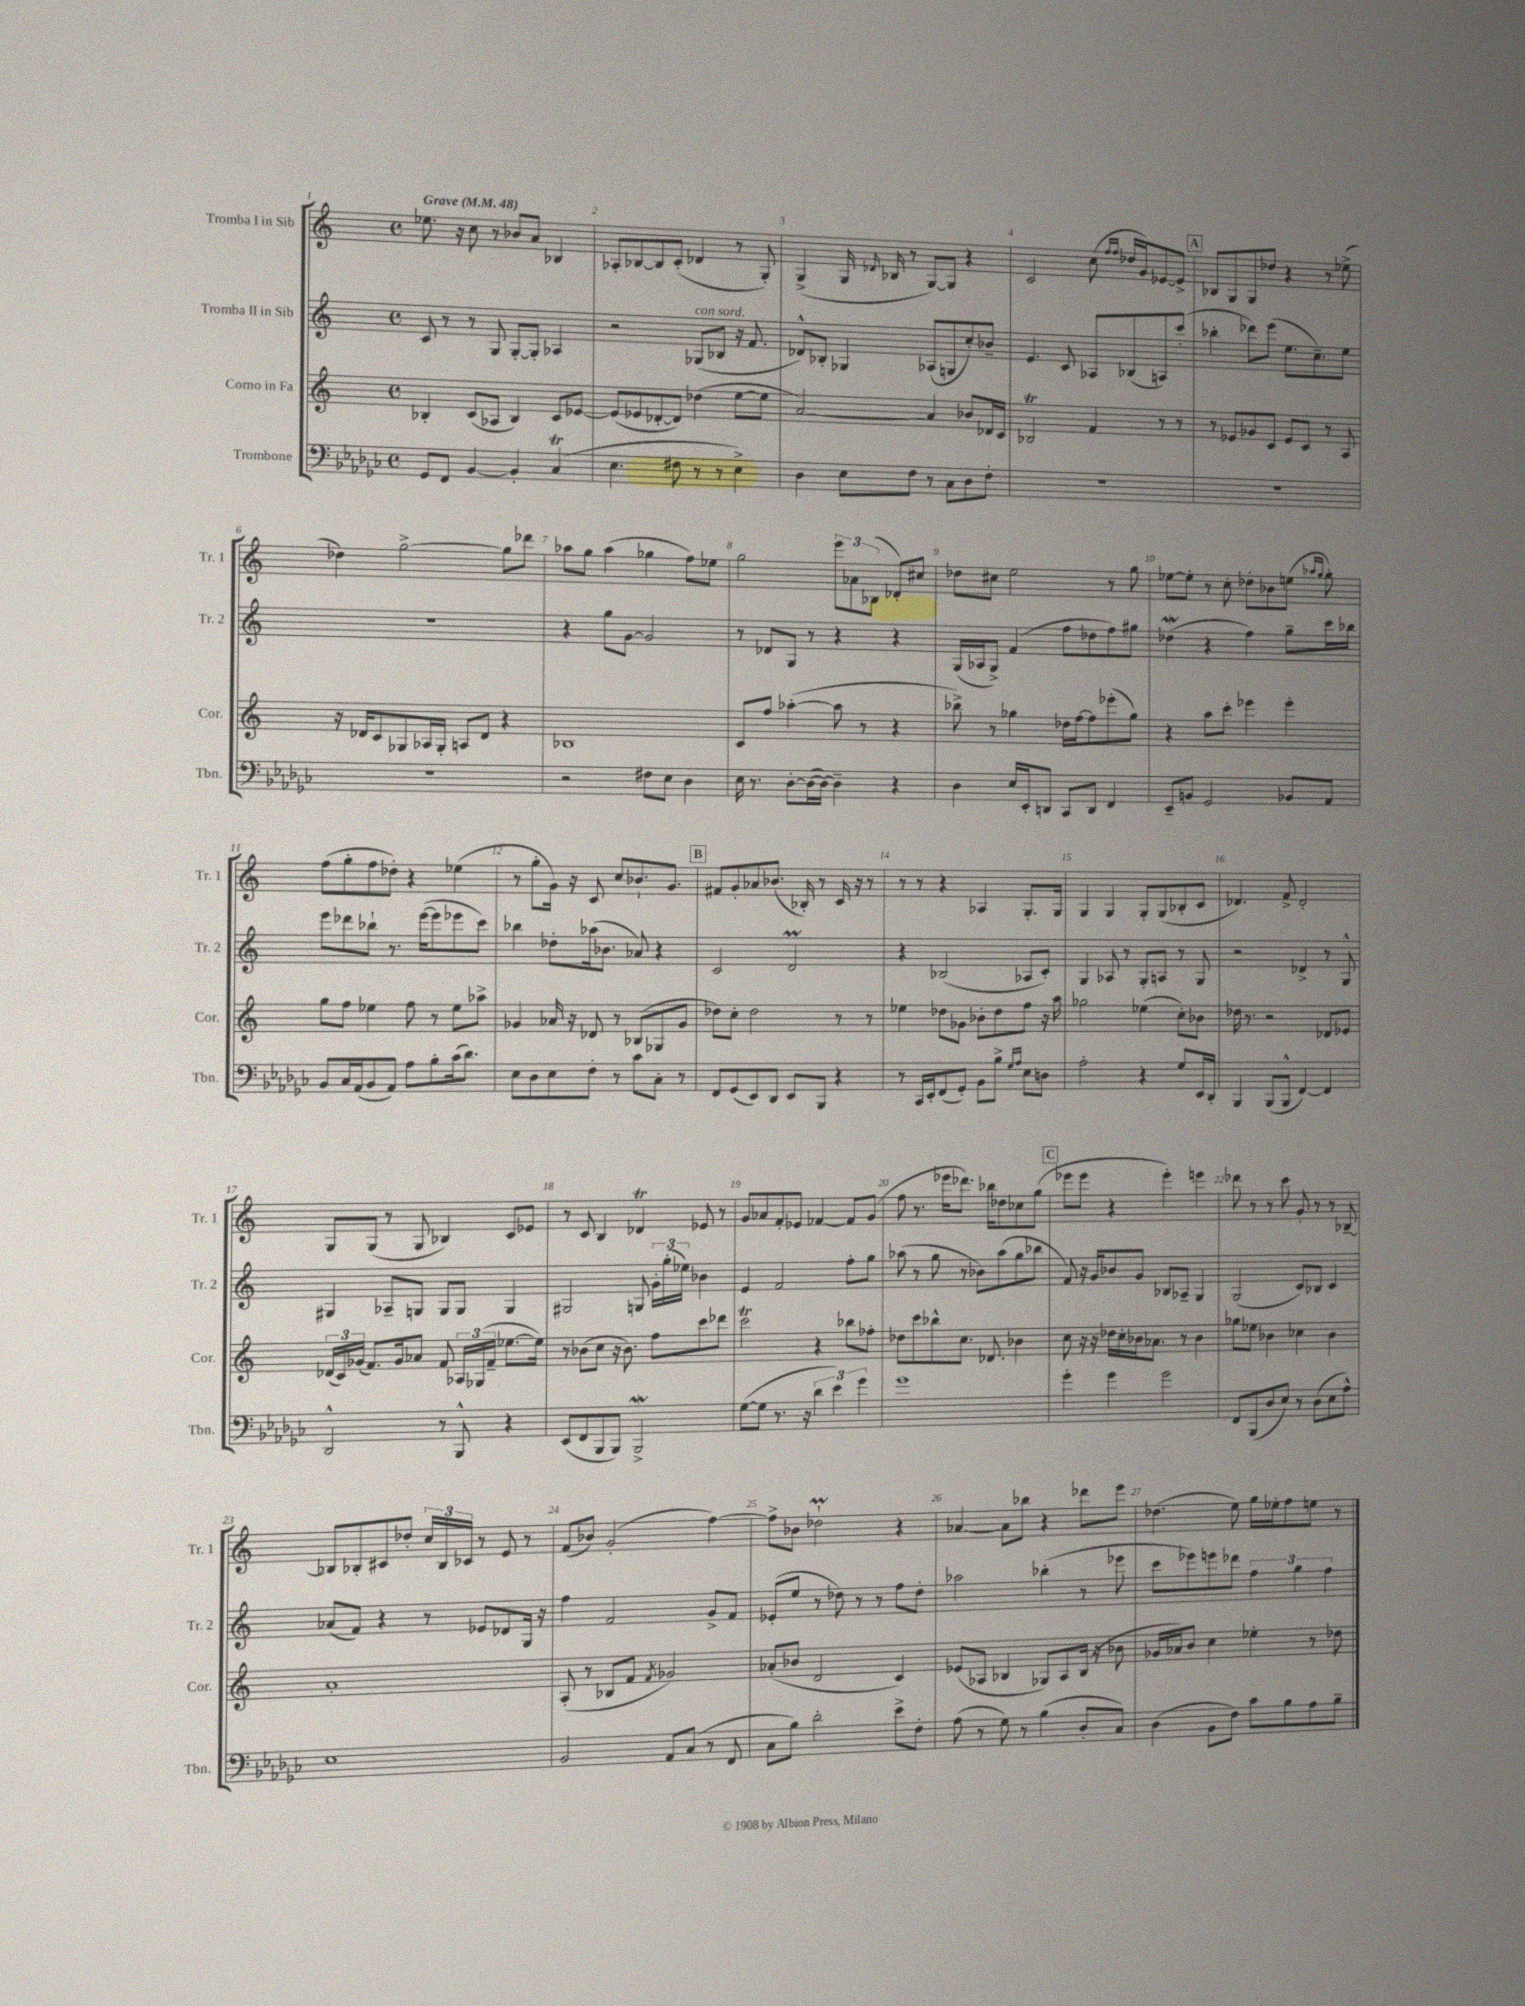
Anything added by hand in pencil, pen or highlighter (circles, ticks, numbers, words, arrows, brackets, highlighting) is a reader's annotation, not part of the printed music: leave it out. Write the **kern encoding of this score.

**kern	**kern	**kern	**kern
*staff4	*staff3	*staff2	*staff1
*clefF4	*clefG2	*clefG2	*clefG2
*k[b-e-a-d-g-c-]	*k[]	*k[]	*k[]
*M4/4	*M4/4	*M4/4	*M4/4
*met(c)	*met(c)	*met(c)	*met(c)
*MM48	*MM48	*MM48	*MM48
8GG-	4B-'	8c	8.ee-
8FF	.	8r	.
.	.	.	16r
[4BB-	(8c	8r	8cc
.	8A-	8G	8r
4BB-']	4B-)	[8G'	8b-
.	.	8G']	8a
(4C-	8c	4A-	4B-
.	[8e-	.	.
=	=	=	=
4.E-	(8e-]	2r	8A-'
.	8e-	.	[8B-
.	[8d-'	.	8B-]
8F#	8d-])	.	(8c'
8r	(4dd-	(8G-	4d-
8r	.	8B-	.
4E-^)	[8ee	16r	8r
.	.	8.f	.
.	8ee]	.	8G')
=	=	=	=
4D-	[2a)	8d-^^)	(4G^
.	.	8B-'	.
8E-	.	4G-	16G
.	.	.	16qqd-
.	.	.	16B-
8F	.	.	8r
8r	4a]	(8A-	[8G)
8C-	.	8G	8G]
8D-	8b-	8cc')	4r
8F'	16d-	8b-~	.
.	16c	.	.
=	=	=	=
1r	2B-	4.e	2c
.	.	8c	.
.	4f	8A-	(8cc
.	.	.	16qqff
.	.	.	16qqff
.	.	(8B-	16dd-
.	.	.	16g)
.	8r	8A)	[8e-
.	8r	(8ccc'	8e-^]
=	=	=	=
1r	8r	4bb-'	8B-
.	8e-	.	8G
.	8g-	8ddd-)	8G
.	8c	(8eee	8dd-
.	8e-	8.ee	4r
.	8c	.	.
.	.	8.cc~)	.
.	8r	.	8r
.	8A	8ee	(8ee-^
=	=	=	=
1r	16r	1r	4dd-)
.	16d-	.	.
.	8c	.	.
.	8G-	.	[2gg^
.	16A-	.	.
.	16G-'	.	.
.	8A	.	.
.	8d-	.	.
.	4r	.	8gg]
.	.	.	8ddd-
=	=	=	=
2r	1B-	4r	8aa-
.	.	.	8gg
.	.	8gg	(4aa-
.	.	[8g	.
8F#	.	2g]	4gg-
8E-	.	.	.
4D-	.	.	8ff)
.	.	.	8ee-
=	=	=	=
16E-	8c	8r	2gg
8.r	.	.	.
.	8ff	8d-	.
[8D-'	([4aa-'	8G	.
(16D-_	.	8r	.
16D-_)	.	.	.
4D-~]	8aa-]	4r	12eee
.	.	.	12a-
.	8r	.	.
.	.	.	(12B-
4r	4r	4r	8d-')
.	.	.	8cc#
=	=	=	=
4D-	8bb-^)	(16G	8dd-
.	.	16A-	.
.	8r	8G^)	8cc#
16E-	4gg-	(4f	2ee
16EE-'	.	.	.
8DD	.	.	.
8CC-	16dd-	8ff	.
.	[16ff	.	.
8DD	8ff]	8dd-	.
4FF	(8eee-'	8ff)	8r
.	8gg-)	8gg#	8gg
=	=	=	=
8EE-~	4r	(4dd-	[8ee-
8BB	.	.	8ee-']
2GG-	8aa	4r	8r
.	8ccc'	.	8cc'
.	4eee-	4ff)	8dd-'
.	.	.	8b-
8BB-	4eee-'	8gg~	(8ee
.	.	.	16qqaa-
.	.	.	16qqgg
8AA-	.	16ccc	8gg')
.	.	16bb-	.
=	=	=	=
8BB-	8gg	8eee	(8ff
16C-	8ff	8ddd-	8gg'
(16AA-	.	.	.
8BB-	4ee-	8bb-`	8ff
8AA-)	.	8.r	8dd-')
8A-	8ff	.	4r
.	.	([16eee	.
8B-'	8r	8eee]	.
(16c-	8ee-	8eee-	(4ee-
8.d-)	.	.	.
.	8aa-^	8ccc)	.
=	=	=	=
8E-	4g-	4bb-	8r
8D-	.	.	8gg'
8E-	16a-	8dd-'	16g)
.	16r	.	16r
8F'	8d-	(16aa-	8c
.	.	8.b-	.
8r	8r	.	8cc
8c-	(8B-	8a-)	8.b-`
8C-'	8G-	4r	.
.	.	.	8.g
8r	8g-	.	.
=	=	=	=
8FF	8dd-)	2c	8f#
(8GG-	8cc'	.	8g'
8EE-)	2dd-	.	8a-
8DD-	.	.	(8.b-
8EE-	.	2d	.
.	.	.	16B-')
8BBB-	.	.	8r
4r	8r	.	16c
.	.	.	16r
.	8r	.	8r
=	=	=	=
8r	4ee-	4r	8r
16CC-	.	.	8r
16EE-'	.	.	.
(8FF	8dd-	(2B-	4r
8GG-')	8g-	.	.
8BB-	8b-'	.	4A-
8B-^	8dd-	.	.
16qqG-	.	.	.
16qqA-	.	.	.
8E-	8ff	8A-	8.G'
8D	16r	8c')	.
.	16aa	.	16G
=	=	=	=
2A-'	2gg-	4G	4G
.	.	8A-	4G
.	.	8r	.
4r	(4ee-	8G'	8G'
.	.	8A	(8G
8G-	8cc')	8r	8B-'
16EE-	8b-	8G	8c
16DD-'	.	.	.
=	=	=	=
4BBB-	16dd-	2r	4.d-)
.	8.r	.	.
(8BBB-	2r	.	.
8BBB-^^	.	.	8f^
[4FF)	.	4d-^	2d-'
4FF]	8d-	8r	.
.	8e-	8G^^	.
=	=	=	=
2DD-^^	(24d-	4G#	8G
.	24c)	.	.
.	(24g-	.	.
.	8.f)	.	(8G
.	.	8A-~	8r
.	16g-	.	.
.	8a-	8G	8G
8r	8f	8G	4B-)
8BBB-^^	24A-	8G	.
.	(24G-	.	.
.	24f~	.	.
4r	[8.ee-	4G	8c
.	.	.	8e-
.	16ee-])	.	.
=	=	=	=
(8EE-	8r	2G#	8r
8FF	(8b-	.	8c
8BBB-	8cc	.	4B
8BBB-)	16r	.	.
.	8.b-)	.	.
2BBB-^	.	8G	4d-
.	8ff	24g'	.
.	.	(24gg'	.
.	.	24ee-)	.
.	8ccc	4b-	8e-
.	8ddd-	.	8r
=	=	=	=
([8G-	2ccc	4e	8g
8G-]	.	.	8a-
8.r	.	2f	8f'
.	.	.	8e-
16r	.	.	.
6d-	4r	.	[4f-
6e-)	.	.	.
.	8bb-	8ff'	8f-]
6g-	.	.	.
.	8ff-'	8gg	(8g
=	=	=	=
1g-	8dd-	(8aa-	8ff
.	8ccc	8r	8.r
.	8bb-^^	8gg	.
.	.	.	16eee-
.	8.cc	8r	8.ddd-)
.	.	8b-)	.
.	8.d-	.	16bb-
.	.	(8aa-	8dd-
.	4b-	8gg	8cc-
.	.	8bb-	(8gg
=	=	=	=
4g-'	8cc	8f)	8eee-
.	16r	16r	8eee-
.	16r	16g	.
4g-	16dd-	8b-	4r
.	16cc'	.	.
.	16b-	8g	.
.	8.a-	.	.
2g-	.	8B-	4eee-')
.	8r	8A-~	.
.	4b-	4G	4eee
=	=	=	=
8FF	8gg-	(2G	8ddd-
(8BBB-	8ee-	.	8r
8D-	4b-	.	8r
8E-)	.	.	8ccc
8r	4cc-	8c)	8g'
(8D-	.	8B-	8r
8E-	4b-	4c	8r
8A-^^)	.	.	[8B-~
=	=	=	=
1E-	1a'	(8a-	8B-]
.	.	8f)	8B-'
.	.	4r	8c#
.	.	.	8dd-'
.	.	8r	24cc
.	.	.	24B-
.	.	.	24c-
.	.	8e-	8r
.	.	8d-	8e
.	.	16G	8r
.	.	16r	.
=	=	=	=
2BB-	(8A'	4ff	(8f
.	8r	.	8b-)
.	8B-	2f	(2g'
.	8f	.	.
.	8qf	.	.
8AA-	2g-)	.	.
(8C-	.	.	.
8r	.	8g^	[4ff)
8FF	.	8f	.
=	=	=	=
8C-	(8a-'	(8e-'	8ff^]
8B-)	8b-	8ee	8b-
2d-'	2d	8r	2dd-`
.	.	8dd-)	.
.	.	8r	.
.	.	8r	.
8e-^	4c)	8ff	4r
8F'	.	8dd-'	.
=	=	=	=
(8A-	(8e-	2aa-	[4a-
8r	8A-	.	.
8G-)	4B-	.	8a-]
8r	.	.	8bb-
(4B-	8G-)	(4bb-'	4r
.	8A-	.	.
8D-'	(16B-	8r	8ddd-
.	16r	.	.
8C-)	8b-	8eee-	8eee
=	=	=	=
(4D-	16g-	8ccc	(4.dd-
.	16a-)	.	.
.	8b	8eee-)	.
8BB-	4cc	8eee	.
8F)	.	8ddd-	8ee)
8c-	4ee-'	6ff	16gg
.	.	.	16ee-'
8B-	.	.	8ff
.	.	6gg	.
8A-	8r	.	8ee
.	.	6ff	.
8B-~	8dd-	.	8r
==	==	==	==
*-	*-	*-	*-
